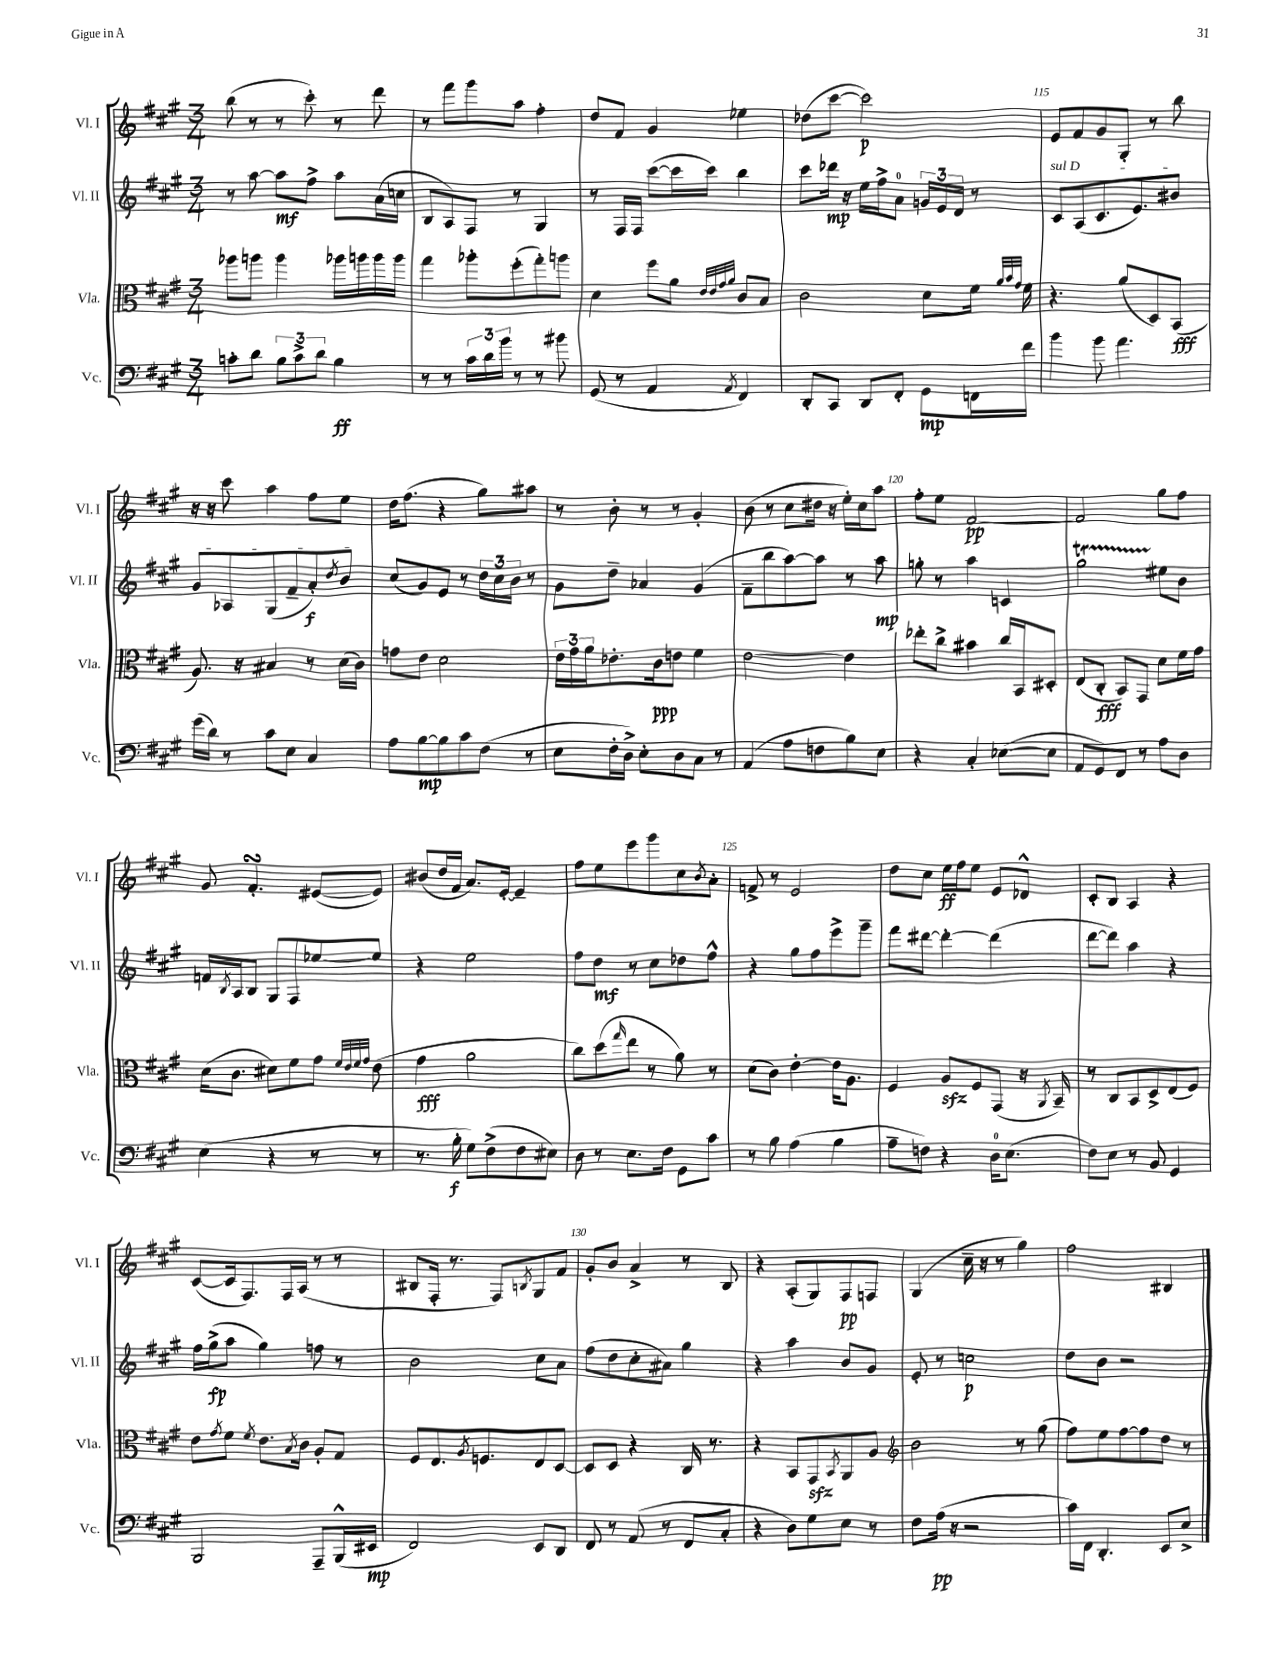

**kern	**kern	**kern	**kern
*staff4	*staff3	*staff2	*staff1
*clefF4	*clefC3	*clefG2	*clefG2
*k[f#c#g#]	*k[f#c#g#]	*k[f#c#g#]	*k[f#c#g#]
*M3/4	*M3/4	*M3/4	*M3/4
8c'\L	8aa-\L	8r	(8bb\
8d\J	8aa\J	[8aa\	8r
12B\L	4aa\	8aa\]L	8r
12c^\	.	.	.
.	.	8ff#^\J	8ccc#'\)
12d\J	.	.	.
4B\	16aa-\LL	8aa\L	8r
.	16aa\	.	.
.	16aa\	(16a\L	8ddd\
.	16aa\JJ	16cc\JJ	.
=	=	=	=
8r	4gg#\	8B/L	8r
8r	.	8A/)	8fff#\L
24c#\LL	8aa-'\L	8F#/J	8ggg#\
24d\	.	.	.
24b\JJ	.	.	.
8r	(8ff#'\	8r	8aa\J
8r	8gg#'\)	4G#/	4ff#'\
8b#\	8aa\J	.	.
=	=	=	=
(8GG#/	4d\	8r	8dd/L
8r	.	16F#/LL	8f#/J
.	.	16F#/JJ	.
4AA/	8ff#\L	([8ccc#\L	4g#/
.	8a\J	16ccc#\]L	.
.	.	16ccc#\JJ)	.
.	32qqe/LLL	.	.
.	32qqe/	.	.
.	32qqg#/	.	.
8qAA/	32qqa/JJJ	.	.
4FF#/)	8c#/L	4bb\	4ee-\
.	8B/J	.	.
=	=	=	=
8DD'/L	2c#\	8ccc#\L	(8dd-\L
8CC#/J	.	16ddd-\Jk	[8ccc#\J
.	.	16r	.
8DD/L	.	16ee\LL	2ccc#\])
.	.	16ff#^\J	.
8FF#'/J	.	8a\J	.
8GG#\L	8d\L	24g/LL	.
.	.	24e/	.
.	.	24d/JJ	.
16FF\L	16f#\Jk	8r	.
.	32qqa/LLL	.	.
.	32qqb/	.	.
.	32qqg#/JJJ	.	.
16f#\JJ	16f#\	.	.
=	=	=	=
4b\	4.r	8c#/L	8e/L
.	.	(8A/	8f#/
8b\	.	8.c#/	8g#/
4.a\	(8a/L	.	8G#'/J
.	.	8.e/)	.
.	8D/)	.	8r
.	(8BB/J	8b#/J	8bb\
=	=	=	=
(16g#\LL	8.A/)	8g#/L	16r
16d\JJ)	.	.	16r
8r	.	8A-/	8ccc#\
.	16r	.	.
8c#\L	4B#/	(8G#/	4aa\
8E\J	.	8f#~/	.
4C#/	8r	8a'/)	8ff#\L
.	.	8qdd/	.
.	(16d\LL	8b/J	8ee\J
.	16c#\JJ)	.	.
=	=	=	=
8A\L	8g\L	(8cc#/L	16dd\LK
.	.	.	(8.ff#\J
[8B\	8e\J	8g#/)	.
8B\]	2d\	8e/J	4r
8c#\	.	8r	.
(8F#\J	.	24dd\LL	8gg#\L)
.	.	24cc#\	.
.	.	24b\JJ	.
8r	.	8r	8aa#\J
=	=	=	=
8E\L	24e\LL	8g#\L	8r
.	24g#\	.	.
.	24a\J	.	.
16F#'\L	8.e-'\	8dd~\J	8b'\
16D^\JJ)	.	.	.
8E'\L	.	4a-/	8r
.	16c#\k	.	.
8D\	8e\J	.	8r
8C#\J	4f#\	(4g#/	4g#'/
8r	.	.	.
=	=	=	=
(4AA/	[2e\	8f#~\L	(8b\
.	.	8bb\	8r
8A\L	.	[8aa\)	8cc#\L
8F\	.	8aa\]J	16dd#\Jk
.	.	.	16r
8B\)	4e\]	8r	16ee'\LL)
.	.	.	16cc#\J
8E\J	.	8aa\	8aa\J
=	=	=	=
4r	8ee-'\L	8gg'\	8ff#'\L
.	8cc#^\J	8r	8ee\J
4C#'/	4b#\	4aa\	[2f#/
([8E-\L	16cc#/LL	4c/	.
.	16BB/J	.	.
8E-\]J	8D#'/J	.	.
=	=	=	=
8AA/L	(8E/L	2gg#\	2f#/]
8GG#/)	8C#'/J	.	.
8FF#/J	8BB/L)	.	.
8r	8GG#/J	.	.
8A\L	8d\L	8ee#\L	8gg#\L
8D\J	16f#\L	8b\J	8ff#\J
.	16g#\JJ	.	.
=	=	=	=
(4E\	(16d\LK	16f/LL	8g#/
.	.	8qB/	.
.	8.c#\J	16A/J	.
.	.	8B/J	4.f#'/
4r	8d#\L)	8G#/L	.
.	8f#\	8F#/	.
8r	8g#\J	[8ee-/	([8e#/L
.	32qqf#/LLL	.	.
.	32qqe/	.	.
.	32qqf#/	.	.
.	32qqg#/JJJ	.	.
8r	(8e\	8ee-/]J	8e#/]J)
=	=	=	=
8.r	4g#\	4r	(8b#/L
.	.	.	16dd/L
16B'\	.	.	16f#/JJ
8G#\L)	2a\	2ee\	8.a/L)
(8F#^\	.	.	.
.	.	.	[16e'/Jk
8F#\	.	.	4e~/]
8E#\J)	.	.	.
=	=	=	=
8D\	8cc#\L)	8ff#\L	8ff#\L
8r	(8dd\	8dd\J	8ee\
.	16qqgg#/	.	.
8.E\L	8ee\J	8r	8eee\
.	8r	8cc#\L	8ggg#\
16F#\Jk	.	.	.
8GG#\L	8a\)	8dd-\	8cc#\
.	.	.	8qb/
8c#\J	8r	8ff#^^\J	8a'\J
=	=	=	=
8r	(8d\L	4r	8f^/
8B\	8c#\J)	.	8r
(4A\	[4e'\	8gg#\L	2e/
.	.	8ff#\	.
4B\	16e\]LK	8eee^\	.
.	8.A\J	.	.
.	.	8ggg#~\J	.
=	=	=	=
8A~\L	4F#/	8fff#\L	8dd\L
8F\J)	.	[8ddd#\J	8cc#\J
4r	8A/L	4ddd#'\_	16ee\LL
.	.	.	16ff#\J
.	8F#/	.	8ee\J
16D\LK	(8GG#/J	(4ddd#\]	8e/L
(8.E\J	.	.	.
.	16r	.	8d-^^/J
.	8qAA/	.	.
.	16BB~/)	.	.
=	=	=	=
8F#\L)	8r	[8ddd\L	8c#'/L
8E\J	8C#/L	8ddd\]J)	8B/J
8r	8BB/	4aa\	4A/
8BB/	8D^/	.	.
4GG#/	(8E/	4r	4r
.	8F#/J)	.	.
=	=	=	=
2BBB/	8e\L	16ff#\LL	([8c#/L
.	.	(16gg#^\J	.
.	8qg#/	.	.
.	8f#\J	8aa\J	16c#/]k
.	.	.	8.F#/)
.	8qf#/	.	.
.	8.e\L	4gg#\)	.
.	.	.	16F#/L
.	8qB/	.	.
.	16c#\Jk	.	(16A/JJ
8AAA~/L	8A'/L	8ff\	8r
(16BBB^^/L	8G#/J	8r	8r
16EE#/JJ	.	.	.
=	=	=	=
2FF#/)	8F#/L	2b\	8B#/L
.	8.E/	.	16F#'/Jk
.	.	.	8.r
.	8qA/	.	.
.	8.F/	.	.
.	.	.	8F#/L)
.	.	.	8qB/
8EE/L	8E/	8cc#\L	8G#/
8DD/J	[8D/J	8a\J	8f#/J
=	=	=	=
8FF#/	8D/]L	(8ff#\L	8g#'/L
8r	8D/J	8dd\	8b/J
(8AA/	4r	8cc#'\	4a^/
8r	.	8a#\J)	.
8FF#/L	16C#/	4gg#\	8r
.	8.r	.	.
8C#'/J	.	.	8B/
=	=	=	=
4r	4r	4r	4r
8D\L)	8BB/L	4aa\	(8A'/L
8G#\	8GG#/	.	8G#/)
.	8qBB/	.	.
8E\J	8AA/	8b/L	8F#/
8r	8A/J	8g#/J	8F/J
=	=	=	=
*	*clefG2	*	*
8F#\L	2b\	8e'/	(4G#/
(16A\Jk	.	8r	.
16r	.	.	.
2r	.	2cc\	16cc#~\
.	.	.	16r
.	.	.	8r
.	8r	.	4gg#\)
.	(8gg#\	.	.
=	=	=	=
16c#\LL)	8ff#\L)	8dd\L	2ff#\
16FF#\JJ	.	.	.
4.DD'/	8ee\	8b\J	.
.	[8ff#\	2r	.
.	8ff#\]	.	.
8EE/L	8dd\J	.	4B#/
8E^/J	8r	.	.
==	==	==	==
*-	*-	*-	*-
